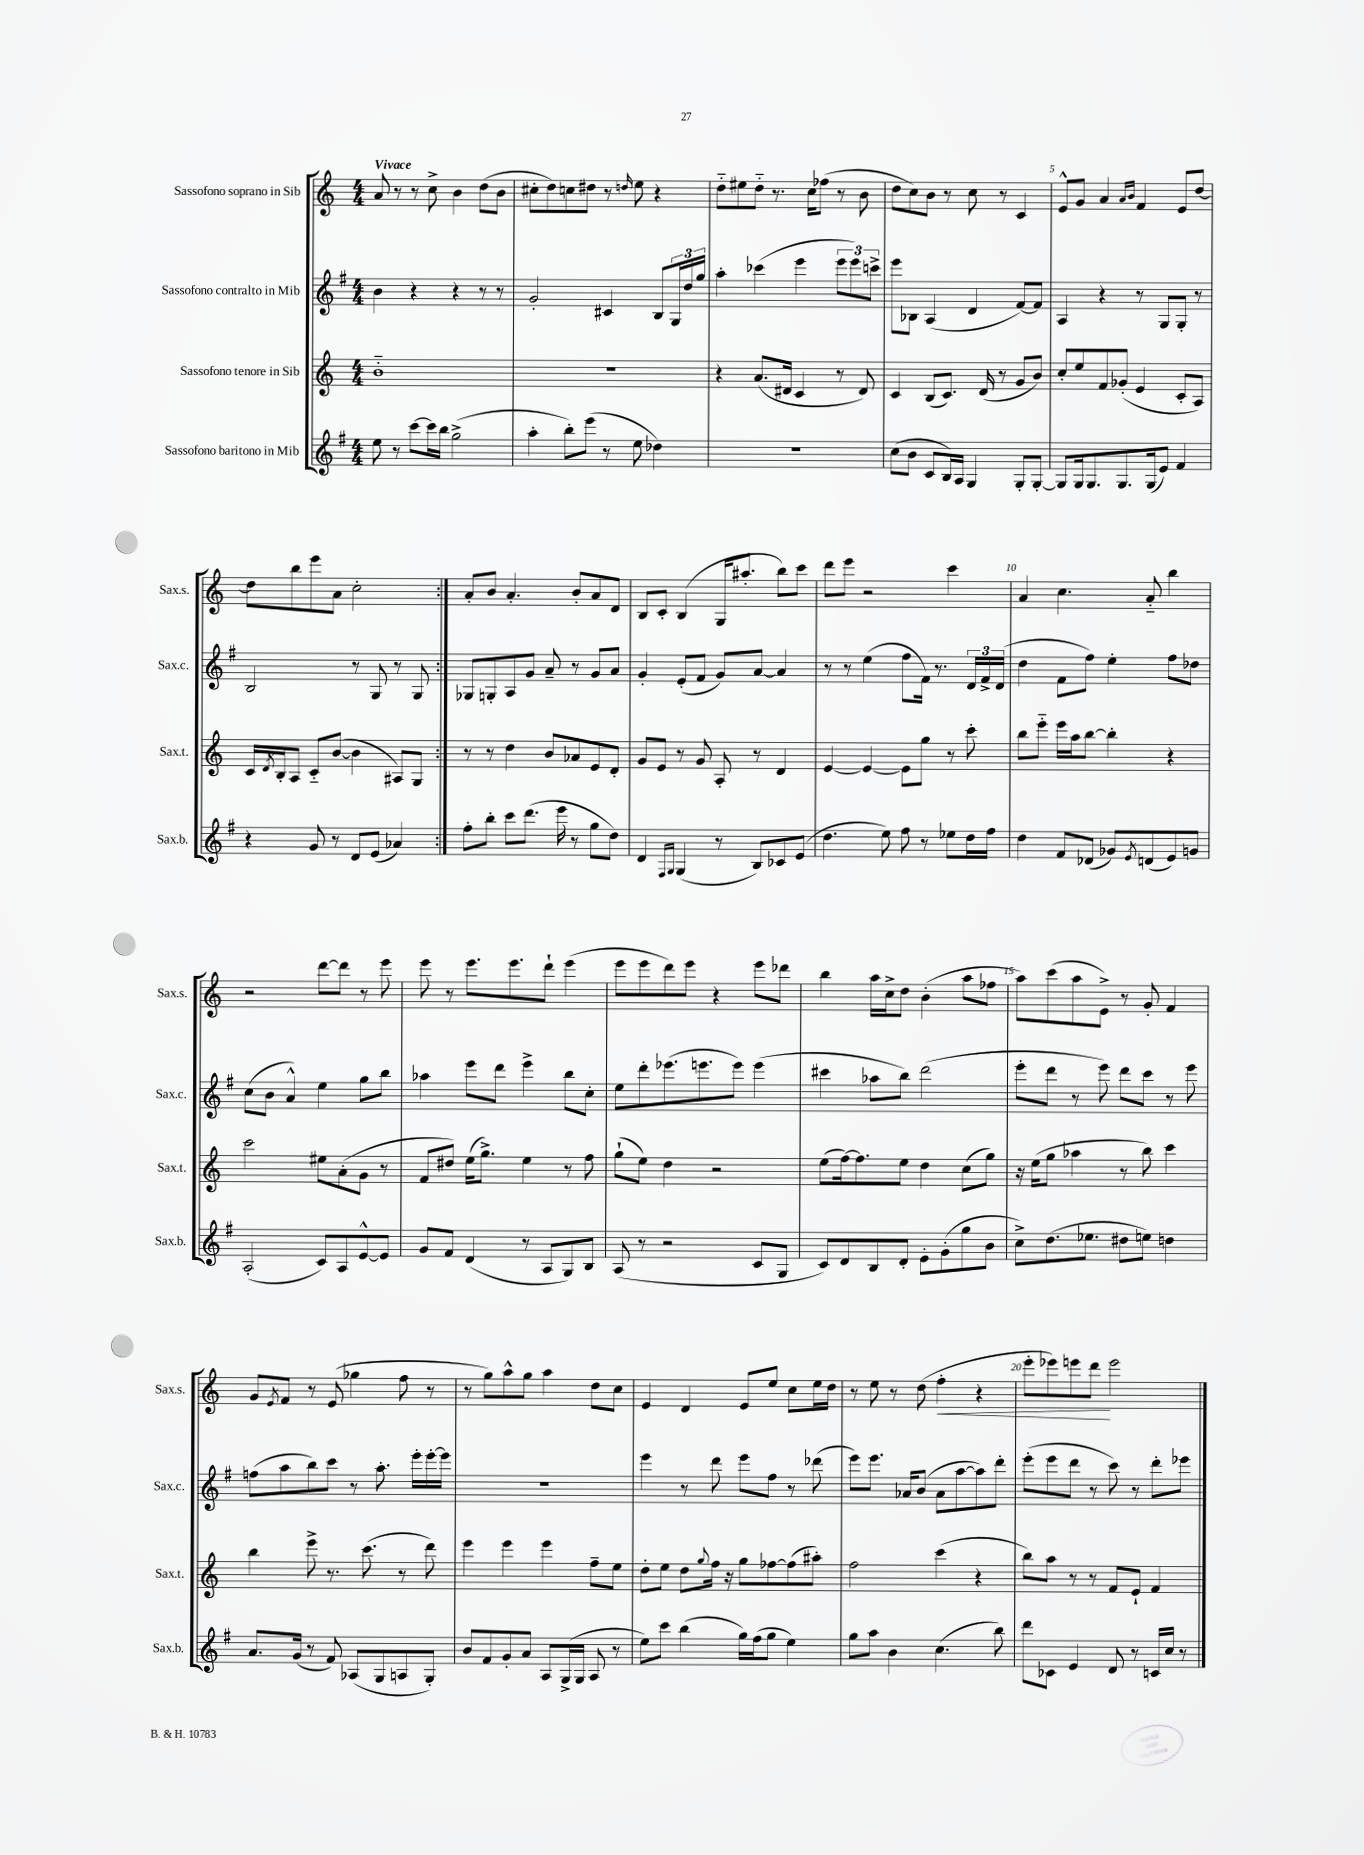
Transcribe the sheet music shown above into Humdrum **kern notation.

**kern	**kern	**kern	**kern
*staff4	*staff3	*staff2	*staff1
*clefG2	*clefG2	*clefG2	*clefG2
*k[f#]	*k[]	*k[f#]	*k[]
*M4/4	*M4/4	*M4/4	*M4/4
8ee	1b'~	4b	8a
8r	.	.	8r
[8ccc	.	4r	8r
16ccc]	.	.	8cc^
16bb	.	.	.
(2gg^	.	4r	4b
.	.	8r	(8dd
.	.	8r	8b
=	=	=	=
4aa'	1r	2g'	8cc#'
.	.	.	8dd)
8bb')	.	.	8cc
(8eee	.	.	8dd#
8r	.	4c#	8r
.	.	.	16qqdd
8ee	.	.	8ee
4dd-)	.	8B	4r
.	.	24G	.
.	.	24dd	.
.	.	24gg	.
=	=	=	=
1r	4r	4aa'	8dd'~
.	.	.	8ee#
.	(8.a	(4ccc-	8dd'~
.	.	.	8.r
.	16d#	.	.
.	4c	4eee	.
.	.	.	16cc
.	.	.	(8ff-
.	8r	12eee	8r
.	.	12eee)	.
.	8d#)	.	8b
.	.	12ccc^	.
=	=	=	=
(8cc	4c	8eee	8dd
8b	.	8B-	8cc)
8c	(8B	(4A	8b
16B)	8.c)	.	8r
16A	.	.	.
4G	.	4d	8cc
.	(16d	.	.
.	8r	.	8r
8G'	8g	[8f#)	4c
[8G'	8b)	8f#]	.
=	=	=	=
8G]	8cc'	4A	8e^^
16G	8ee	.	8g
8.G	.	.	.
.	8f	4r	4a
8.G	(8g-'	.	.
.	.	.	16qqa
.	.	.	16qqb
.	4e	8r	4f
(16G	.	.	.
8e)	.	8G	.
4f#	8c'	8G'	8e
.	8A)	8r	[8dd
=	=	=	=
4r	16c	2B	8dd]
.	8qd	.	.
.	16B'	.	.
.	8A	.	8bb
8g	8c'~	.	8eee
8r	([8b	.	8a
8d	4b]	8r	2cc'
(8e	.	8G	.
4a-)	8A#)	8r	.
.	8G	8G	.
=:|!	=:|!	=:|!	=:|!
8ff#'	8r	8G-	8a'
8bb'	8r	8G'	8b
8ccc	4dd	8A	4.a'
(8.ddd	.	8g	.
.	8b	8a~	.
16eee	.	.	.
8r	8a-	8r	8b'
8gg	8e	8g	8a
8dd)	8d'	8a	8d
=	=	=	=
4d	8g	4g'	8B
.	8e	.	8c'
16qqF#	.	.	.
16qqG	.	.	.
(4G	8r	(8e'	(4B
.	8g	8f#	.
8r	8A'	8g)	16G
.	.	.	8.aa#'
8B)	8r	[8a	.
8c-	4d	4a]	8bb)
(8e	.	.	8ccc
=	=	=	=
4.dd	[4e	8r	8ddd
.	.	8r	8eee
.	4e_	(4ee	2r
8ee)	.	.	.
8ff#	8e]	8ff#	.
8r	8gg	16f#)	.
.	.	8.r	.
8ee-	8r	.	4ccc
16dd	8ccc'	24d	.
.	.	24f#^	.
16ff#	.	.	.
.	.	(24d	.
=	=	=	=
4dd	8bb	4dd	4a
.	8eee'~	.	.
8f#	16eee	8f#	4.cc
.	16aa	.	.
(8d-	[8bb	8ff#)	.
8g-)	4bb']	4ee'	.
8qe	.	.	.
(8d	.	.	8a'~
8e)	4r	8ff#	4bb
8g	.	8dd-	.
=	=	=	=
(2A'	2ccc	(8cc	2r
.	.	8b	.
.	.	4a^^)	.
8c)	8ee#	4ee	[8ddd
8A	(8a'	.	8ddd]
[8e^^	8g	8gg	8r
8e]	8r	8bb	8eee
=	=	=	=
8g	8f	4aa-	8eee
8f#	8dd#)	.	8r
(4d	(16ee	8eee	8.eee
.	8.gg^)	.	.
.	.	8ddd	.
.	.	.	8.eee
8r	4ee	4eee^	.
8A	.	.	8ddd`
8G)	8r	8bb	(4eee
8B	8ff	8cc'	.
=	=	=	=
(8A	(8gg`	8ee	8eee
8r	8ee)	8ddd'	8eee
2r	4dd	(8.eee-	8ddd)
.	.	.	8eee
.	.	8.eee	.
.	2r	.	4r
.	.	8eee)	.
8c	.	(4eee	8eee
8G	.	.	8ddd-
=	=	=	=
8c)	(8ee	4ccc#	4bb
8d	[16ff)	.	.
.	8.ff]	.	.
8B	.	8aa-	16aa
.	.	.	16cc^
8d'	8ee	8bb)	8dd
8e'	4dd	(2ddd	(4b'
(8g'	.	.	.
8gg	(8cc	.	8aa
8b	8gg)	.	8ff-
=	=	=	=
8cc^)	16r	8eee'	8aa)
.	(16ee	.	.
(8.dd	8gg	8ddd	(8ccc
.	4aa-	8r	8aa
8.ee-	.	.	.
.	.	8eee)	8e^)
8dd#	8r	8ddd	8r
8ee)	8bb)	8ccc	8g'
4dd	4ccc	8r	4f
.	.	8eee	.
=	=	=	=
8.a	4bb	(8ff	8g
.	.	.	8qe
.	.	8aa	8f
(16g	.	.	.
8r	8eee^	8bb)	8r
8f#)	8.r	8ccc	(8e
(8A-	.	8r	4gg-
.	(8.ccc	.	.
8G	.	8.aa'	.
8A	8r	.	8ff
.	.	16eee'	.
8G')	8ddd)	[16eee'	8r
.	.	16eee]	.
=	=	=	=
8b	4eee	1r	8r
8f#	.	.	8gg)
8g'	4eee	.	8aa^^
8a	.	.	8gg
8A	4eee	.	4aa
(16G^	.	.	.
16G	.	.	.
8A	8ff~	.	8dd
8r	8ee	.	8cc
=	=	=	=
8ee)	8dd'	4eee	4e
8ccc	8ee	.	.
(4bb	8dd	8r	4d
.	8qqgg	.	.
.	16ff	8ddd	.
.	16r	.	.
16gg)	8gg	8eee	8e
(16ff#	.	.	.
8gg	[8ff-	8ff#	8ee
4ee)	(8ff-]	8r	8cc
.	8aa#')	(8ddd-	16ee
.	.	.	16dd
=	=	=	=
8gg	2ff	8eee)	8r
8aa	.	8.eee	8ee
4b	.	.	8r
.	.	16a-	.
.	.	(8b	(8dd
(4.cc	(4ccc	8a-	4ff'
.	.	[8aa	.
.	4r	8aa])	4r
8bb)	.	8ddd'	.
=	=	=	=
8ddd	8bb)	(8eee'	8eee'
8c-	8aa	8eee	8eee-)
4e	8r	8ddd	8eee
.	8r	8r	8ddd
8d	8f	8ccc)	2eee
8r	8e`	8r	.
16c	4f	8ddd'	.
16cc	.	.	.
8r	.	8eee-	.
==	==	==	==
*-	*-	*-	*-
